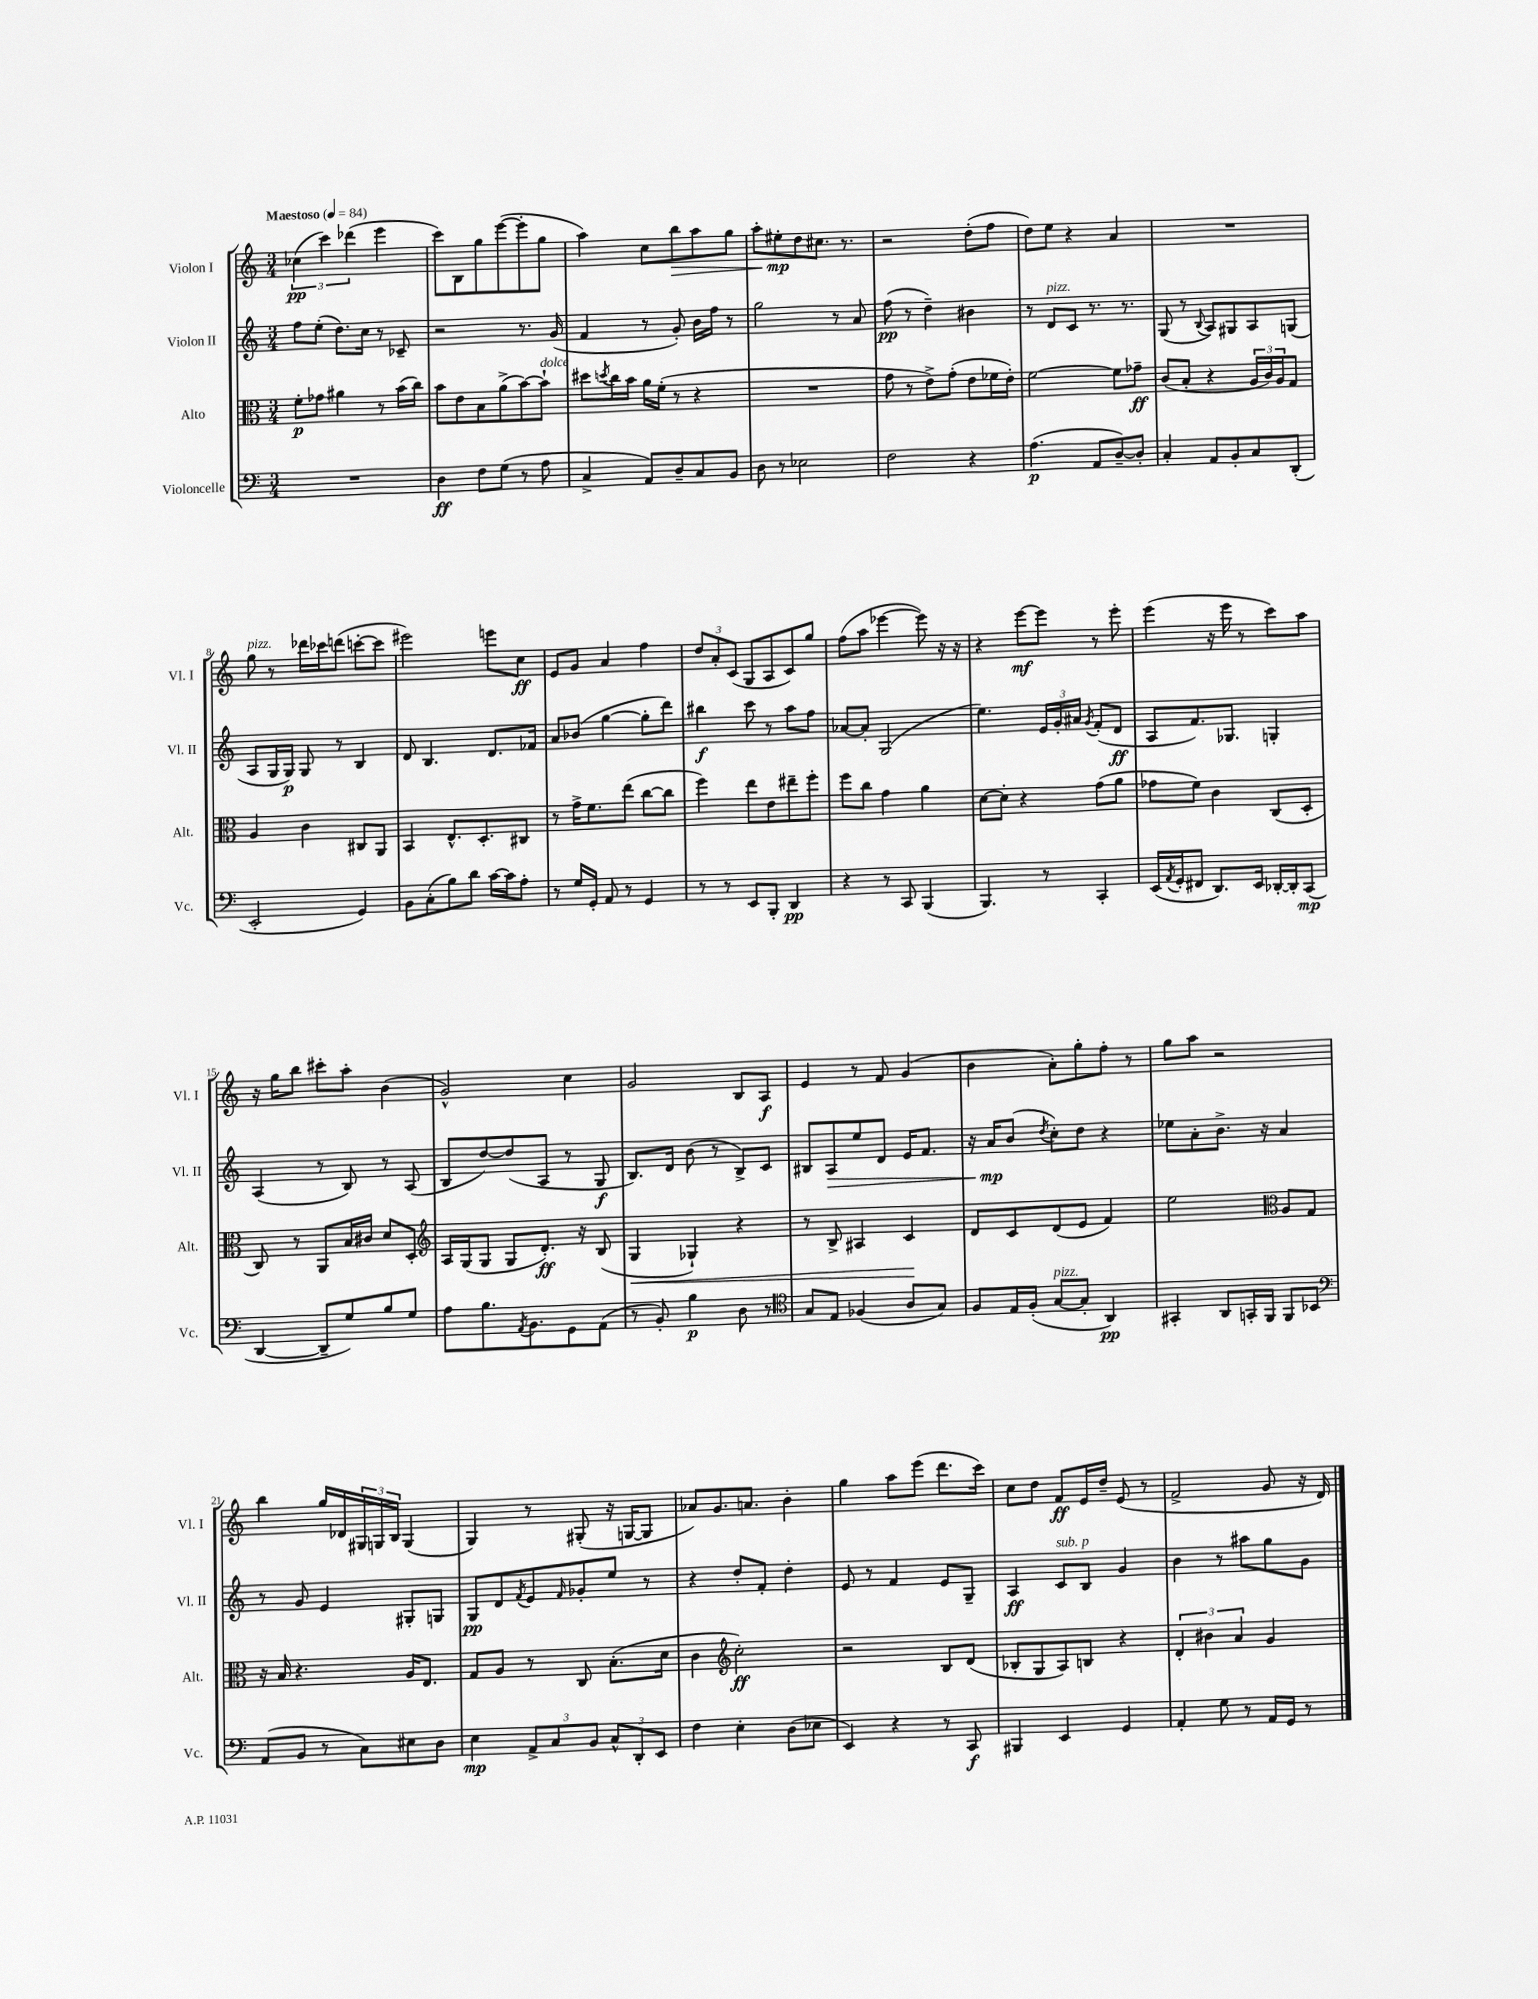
<<
\new StaffGroup <<
\new Staff = "s0" \with { instrumentName = "Violon I" shortInstrumentName = "Vl. I" } {
    \clef treble \key c \major \numericTimeSignature \time 3/4 \tempo "Maestoso" 4 = 84
    \tuplet 3/2 { ces''4\pp( c'''4) des'''4( } e'''4 |
    c'''8) b8 g''8 e'''8~( e'''8-. g''8 |
    a''4) c''8 b''8\> a''8 g''8 |
    a''8-. eis''8-.\mp\! d''8 cis''8. r8. |
    r2 d''8-.( f''8 |
    d''8) e''8 r4 a'4 |
    R2. |
    g''8^\markup { \italic "pizz." } r8 des'''16 ces'''16 d'''8( c'''8~-. c'''8 |
    eis'''2) e'''8 c''8\ff |
    e'8 g'8 a'4 f''4 |
    \tuplet 3/2 { d''8 a'8-. c'8( } g8 a8 c'8) g''8 |
    f''8( a''8 ees'''4~ ees'''8) r16 r16 |
    r4 e'''8~\mf e'''8 r8 e'''8-. |
    e'''4( r16 e'''16 r8 c'''8) a''8 |
    r16 g''16 b''8 cis'''8-. a''8-. b'4( |
    g'2-^) c''4 |
    g'2 b8 a8\f |
    e'4 r8 f'8 g'4( |
    b'4 a'8-.) g''8-. f''8-. r8 |
    g''8 a''8 r2 |
    b''4 g''16 des'16 \tuplet 3/2 { gis16 g16 b16 } g4( |
    g4) r8 gis8-.( r16 g16~ g8 |
    aes'8) g'8. a'8. b'4-. |
    g''4 a''8 e'''8( d'''8. c'''16) |
    c''8 d''8 f'8\ff e'16 d''16-- e'8( r8 |
    f'2-> g'8 r16 d'16) \bar "|." |
}
\new Staff = "s1" \with { instrumentName = "Violon II" shortInstrumentName = "Vl. II" } {
    \clef treble \key c \major \numericTimeSignature \time 3/4
    f''8 e''8-.( d''8.) c''16 r8 ces'8-- |
    r2 r8. g'16( |
    f'4 r8 g'8-.) b'16 f''16 r8 |
    g''2 r8 a'8 |
    f''8\pp( r8 d''4--) bis'4 |
    r8 d'8^\markup { \italic "pizz." } c'8 r8. r8. |
    g8( r8 \appoggiatura { b8 } a8) gis8 a8 g8( |
    a8 g16 g16\p) g8 r8 b4 |
    d'8 b4. d'8. fes'16 |
    a'8 bes'8( g''4~ g''8-. d'''8) |
    bis''4\f c'''8 r8 a''8 f''8 |
    aes'8~ aes'8-. g2( |
    e''4.) \tuplet 3/2 { e'16 g'16-. ais'16 } \acciaccatura { g'8 } f'8-.( d'8\ff |
    a8 f'8.) ges8. g4-. |
    a4( r8 b8) r8 a8( |
    b8 d''8~) d''8( a8 r8 g8\f |
    b8.) d'16 b'8( r8 b8->) c'8 |
    bis8 a8\> e''8 d'8 e'16 f'8. |
    r16 a'16\mp\! b'8( \acciaccatura { d''8 } c''8-.) d''8 r4 |
    ees''8 a'8-. b'8.-> r16 a'4 |
    r8 g'8 e'4 gis8-. g8 |
    g8\pp d'8 \acciaccatura { f'8 } e'8 \grace { f'16 } ges'8-. e''8 r8 |
    r4 d''8-. f'8-. d''4-. |
    e'8 r8 f'4 e'8 g8-- |
    a4\ff c'8^\markup { \italic "sub. p" } b8 g'4 |
    b'4 r8 ais''8 g''8 g'8 \bar "|." |
}
\new Staff = "s2" \with { instrumentName = "Alto" shortInstrumentName = "Alt." } {
    \clef alto \key c \major \numericTimeSignature \time 3/4
    f'8-.\p ges'8 ais'4 r8 b'16( c''16) |
    b'8 e'8 b8 a'8->( b'8~) b'8-!^\markup { \italic "dolce" } |
    dis''8 \acciaccatura { d''8 } c''16 b'16 a'16 f'16-.( r8 r4 |
    R2. |
    g'8 r8 e'8->) g'8-.( e'8 fes'16 e'16-.) |
    f'2~ f'8 ges'8--\ff |
    c'8( b8-. r4 \tuplet 3/2 { a16 c'16) a16 } g8 |
    a4 c'4 cis8 a,8 |
    b,4 e8.-^ d8.-. cis8 |
    r8 g'16-> f'8. e''8( c''8~ c''8 |
    f''4) e''8 e'8 eis''8-- f''8-. |
    f''8 c''8 g'4 a'4 |
    d'8~ d'8-. r4 g'8( a'8 |
    ges'8 f'8) c'4 c8( d8-. |
    c8) r8 a,8 b16 cis'16 d'8 d8-. |
    \clef treble a16 g16( g8 g8 d'8.-.\ff) r16 b8( |
    g4\< ges4-!) r4 |
    r8 b8-> ais4 c'4\! |
    d'8 c'8 d'8( e'8 f'4) |
    e''2 \clef alto a8 g8 |
    r16 b16 r4. a16 e8. |
    g8 a8 r8 c8 b8.-.( d'16 |
    c'4 \clef treble c''2-.\ff) |
    r2 b8 d'8( |
    bes8-. g8 a8) b8 r4 |
    \tuplet 3/2 { d'4-. bis'4 a'4 } g'4 \bar "|." |
}
\new Staff = "s3" \with { instrumentName = "Violoncelle" shortInstrumentName = "Vc." } {
    \clef bass \key c \major \numericTimeSignature \time 3/4
    R2. |
    d4\ff f8 g8( r8 a8 |
    c4-> a,8) d8-- c8 b,8 |
    d8 r8 ees2 |
    f2 r4 |
    a4.\p( a,8 d8~--) d8-. |
    c4-. a,8 b,8-. c8 d,8-.( |
    e,2-. g,4) |
    b,8 c8-.( b8) d'8 c'16~ c'16 a8-. |
    r8 g16 g,16-. a,8 r8 g,4 |
    r8 r8 e,8 b,,8-. d,4\pp |
    r4 r8 c,8 b,,4( |
    b,,4.) r8 c,4-. |
    e,16( \acciaccatura { a,8 } g,16-. fis,8 d,8.) e,16 des,16~-. des,16-. c,8\mp( |
    d,4~ d,8-- g8) b8 g8 |
    a8 b8. \acciaccatura { a,8 } b,8. g,8 a,8( |
    r8 b,8-.) b4\p d8 r8 |
    \clef tenor g8 e8 fes4( a8 g8) |
    f8 e16 f16-.( g8~^\markup { \italic "pizz." } g8-. a,4\pp) |
    gis,4-. a,8 g,16-. f,16 f,8 bes,8 |
    \clef bass a,8( b,8 r8 c8) eis8 d8 |
    e4\mp \tuplet 3/2 { a,8-> c8 b,8 } \tuplet 3/2 { c8-^ d,8-. e,8 } |
    f4 e4-. d8( ees8 |
    e,4) r4 r8 c,8\f |
    bis,,4 e,4 g,4 |
    a,4-. g8 r8 a,16 g,16 r8 \bar "|." |
}
>>
>>
